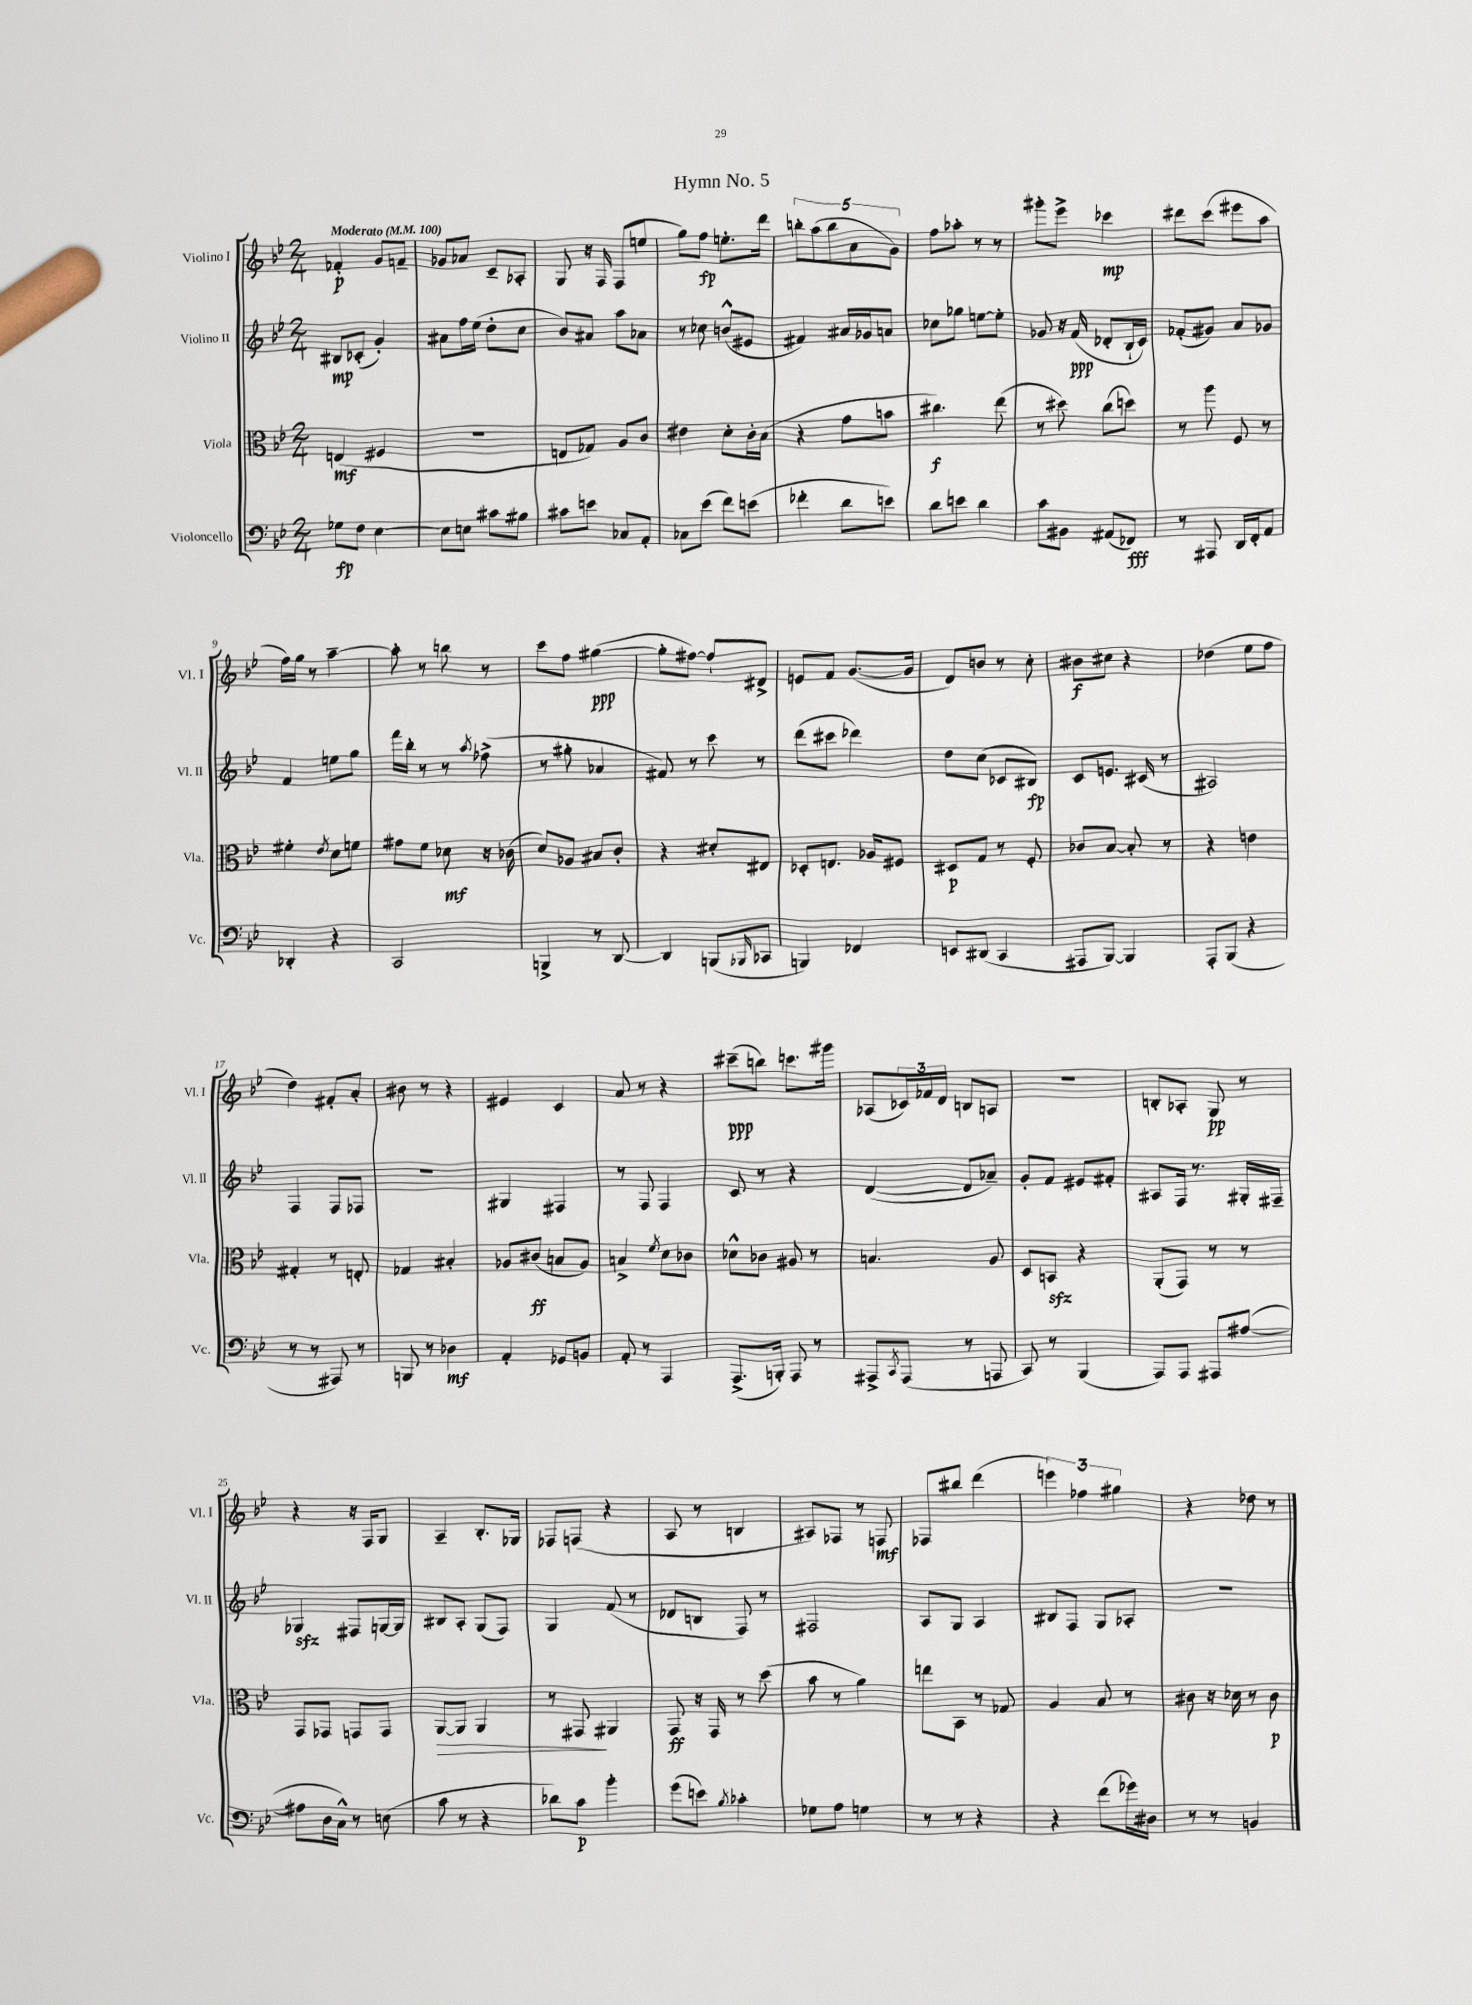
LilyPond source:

\header { title = "Hymn No. 5" }
<<
\new StaffGroup <<
\new Staff = "s0" \with { instrumentName = "Violino I" shortInstrumentName = "Vl. I" } {
    \clef treble \key bes \major \numericTimeSignature \time 2/4 \tempo "Moderato" 4 = 100
    fes'4-.\p g'8 f'8-- |
    ges'8 aes'8 c'8-- aes8-. |
    g8 r16 f16 f8( e''8 |
    g''8) f''8\fp e''8.-. d'''16 |
    \tuplet 5/4 { b''8-. a''8( b''8 a'8 g'8) } |
    f''8 aes''8-. r8 r8 |
    gis'''8-. ees'''8-> ces'''4\mp |
    dis'''8 c'''8( eis'''8 a''8 |
    f''16) g''16 r8 a''4~-- |
    a''8-. r8 b''8 r8 |
    c'''8 f''8 gis''4~\ppp( |
    gis''8-. fis''8~) fis''8-! dis'8-> |
    e'8 f'8 g'8.~( g'16 |
    d'8) b'8 r8 c''8-. |
    bis'8\f cis''8 r4 |
    des''4( ees''8 f''8 |
    d''4) fis'8-. a'8-. |
    bis'8 r8 r4 |
    eis'4 c'4 |
    a'8 r8 r4 |
    cis'''8--\ppp( b''8) c'''8. gis'''16 |
    aes8( \tuplet 3/2 { ces'16) fes'16 d'16 } b8 a8 |
    r2 |
    b8-. aes8-. g8\pp r8 |
    r4 r16 f16 g8 |
    a4-- bes8.-. ges16 |
    fes8 f8( r4 |
    a8 r8 b4 |
    ais8) fes8 r8 f8\mf |
    fes8 bis''8 d'''4( |
    \tuplet 3/2 { e'''4) fes''4 gis''4 } |
    r4 des''8 r8 \bar "|." |
}
\new Staff = "s1" \with { instrumentName = "Violino II" shortInstrumentName = "Vl. II" } {
    \clef treble \key bes \major \numericTimeSignature \time 2/4
    bis8\mp ces'8-.( g'4-.) |
    ais'8 f''16 ees''16( d''8-. c''8 |
    bes'8) ais'8 a''8 aes'8 |
    r8 ces''8 b'8-^( eis'8 |
    fis'4) ais'16 ges'16 a'8 |
    ces''8 ges''8 e''8~ e''8-. |
    ges'8 r16 f'16\ppp( des'8-. bes16-! c'16) |
    fes'8-.( gis'8) a'8 ges'8 |
    f'4 e''8 g''8 |
    f'''16 bes''16-. r8 r8 \acciaccatura { a''8 } fes''8->( |
    r8 gis''8-. aes'4 |
    fis'8) r8 c'''8 r8 |
    d'''8( cis'''8 des'''4) |
    d''8 c''8( ces'8 bis8\fp) |
    c'8 e'8. cis'16( r8 |
    ais2) |
    f4 f8 fes8 |
    R2 |
    gis4 fis4 |
    r8 f8 f4 |
    c'8 r8 r4 |
    d'4~( d'8 aes'8--) |
    g'8-. f'8 eis'8 fis'8-. |
    ais8 f16 r8. gis16-. fis16-- |
    ges4\sfz fis8 g16~ g16 |
    bis8 a8-. g8( f8) |
    g4 f'8( r8 |
    des'8 b8 f8) r8 |
    fis2 |
    a8 g8 a4 |
    bis8 f8 g8 aes8-. |
    r2 \bar "|." |
}
\new Staff = "s2" \with { instrumentName = "Viola" shortInstrumentName = "Vla." } {
    \clef alto \key bes \major \numericTimeSignature \time 2/4
    e4\mf( fis4 |
    r2 |
    e8 ges8) a8 c'8 |
    eis'4 d'8-. c'16-. bes16( |
    r4 g'8 b'8 |
    cis''4.\f) ees''8( |
    r8 dis''8) c''8( d''8) |
    r8 a''8 f8 r8 |
    fis'4-. \acciaccatura { ees'8 } d'8 f'8 |
    gis'8 f'8 des'8\mf r16 ces'16( |
    d'8) aes8 bis8 c'8-. |
    r4 dis'8-. eis8 |
    des8-. e8. aes16 fis8 |
    dis8\p g8 r8 f8-. |
    ces'8 bes8~ bes8-. r8 |
    r4 e'4 |
    gis4-. r8 e8-. |
    ges4 bis4-. |
    aes8 cis'8\ff( b8 aes8) |
    b4-> \acciaccatura { f'8 } d'8 ces'8 |
    des'8-^ ces'8 ais8 r8 |
    b4. a8 |
    d8 b,8\sfz r4 |
    a,8-.( g,8) r8 r8 |
    g,8 ges,8 g,8 g,8 |
    a,8~\> a,8 a,4 |
    r8 gis,8\! ais,4 |
    g,8\ff r16 g,16 r8 d''8( |
    bes'8 r8 a'4) |
    e''8 bes,8 r8 ges8 |
    a4 bes8 r8 |
    cis'8 r16 des'16 r8 cis'8\p \bar "|." |
}
\new Staff = "s3" \with { instrumentName = "Violoncello" shortInstrumentName = "Vc." } {
    \clef bass \key bes \major \numericTimeSignature \time 2/4
    ges8\fp f8 ees4~ |
    ees8 e8 cis'8 bis8 |
    cis'8 e'8 ces8 a,8-. |
    ces8 ees'8( f'8) e'8( |
    fes'4-. d'8 e'8) |
    d'8 e'8 d'4 |
    c'8 bis,8 ais,8( fes,8\fff) |
    r8 ais,,8 d,16 f,16-. a,8 |
    des,4-. r4 |
    c,2 |
    b,,4-> r8 d,8~ |
    d,4 b,,8( \grace { bes,,16 } ces,8 |
    b,,4) fes,4 |
    e,8 dis,8( c,4 |
    ais,,8 bes,,8~) bes,,4 |
    a,,8-. bes,,8( r4 |
    r8 r8 ais,,8) r8 |
    b,,8 r8 des4\mf |
    a,4-. ges,8 b,8 |
    a,8-. r8 a,,4 |
    a,,8.->( b,,16-.) a,,8 r8 |
    ais,,8-> \acciaccatura { c,8 } ais,,8( r8 a,,8 |
    c,8) r8 bes,,4( |
    a,,8) a,,8 ais,,8 ais8~( |
    ais8 d16 c16-^) r8 e8( |
    c'8 r8 r4 |
    des'8) c'8\p bes'4-. |
    g'8( e'8) \acciaccatura { bes8 } ces'4-. |
    ges8 a8 g4 |
    r8 r8 r4 |
    r4 f'8( ges'16) dis16 |
    r8 r8 b,4 \bar "|." |
}
>>
>>
